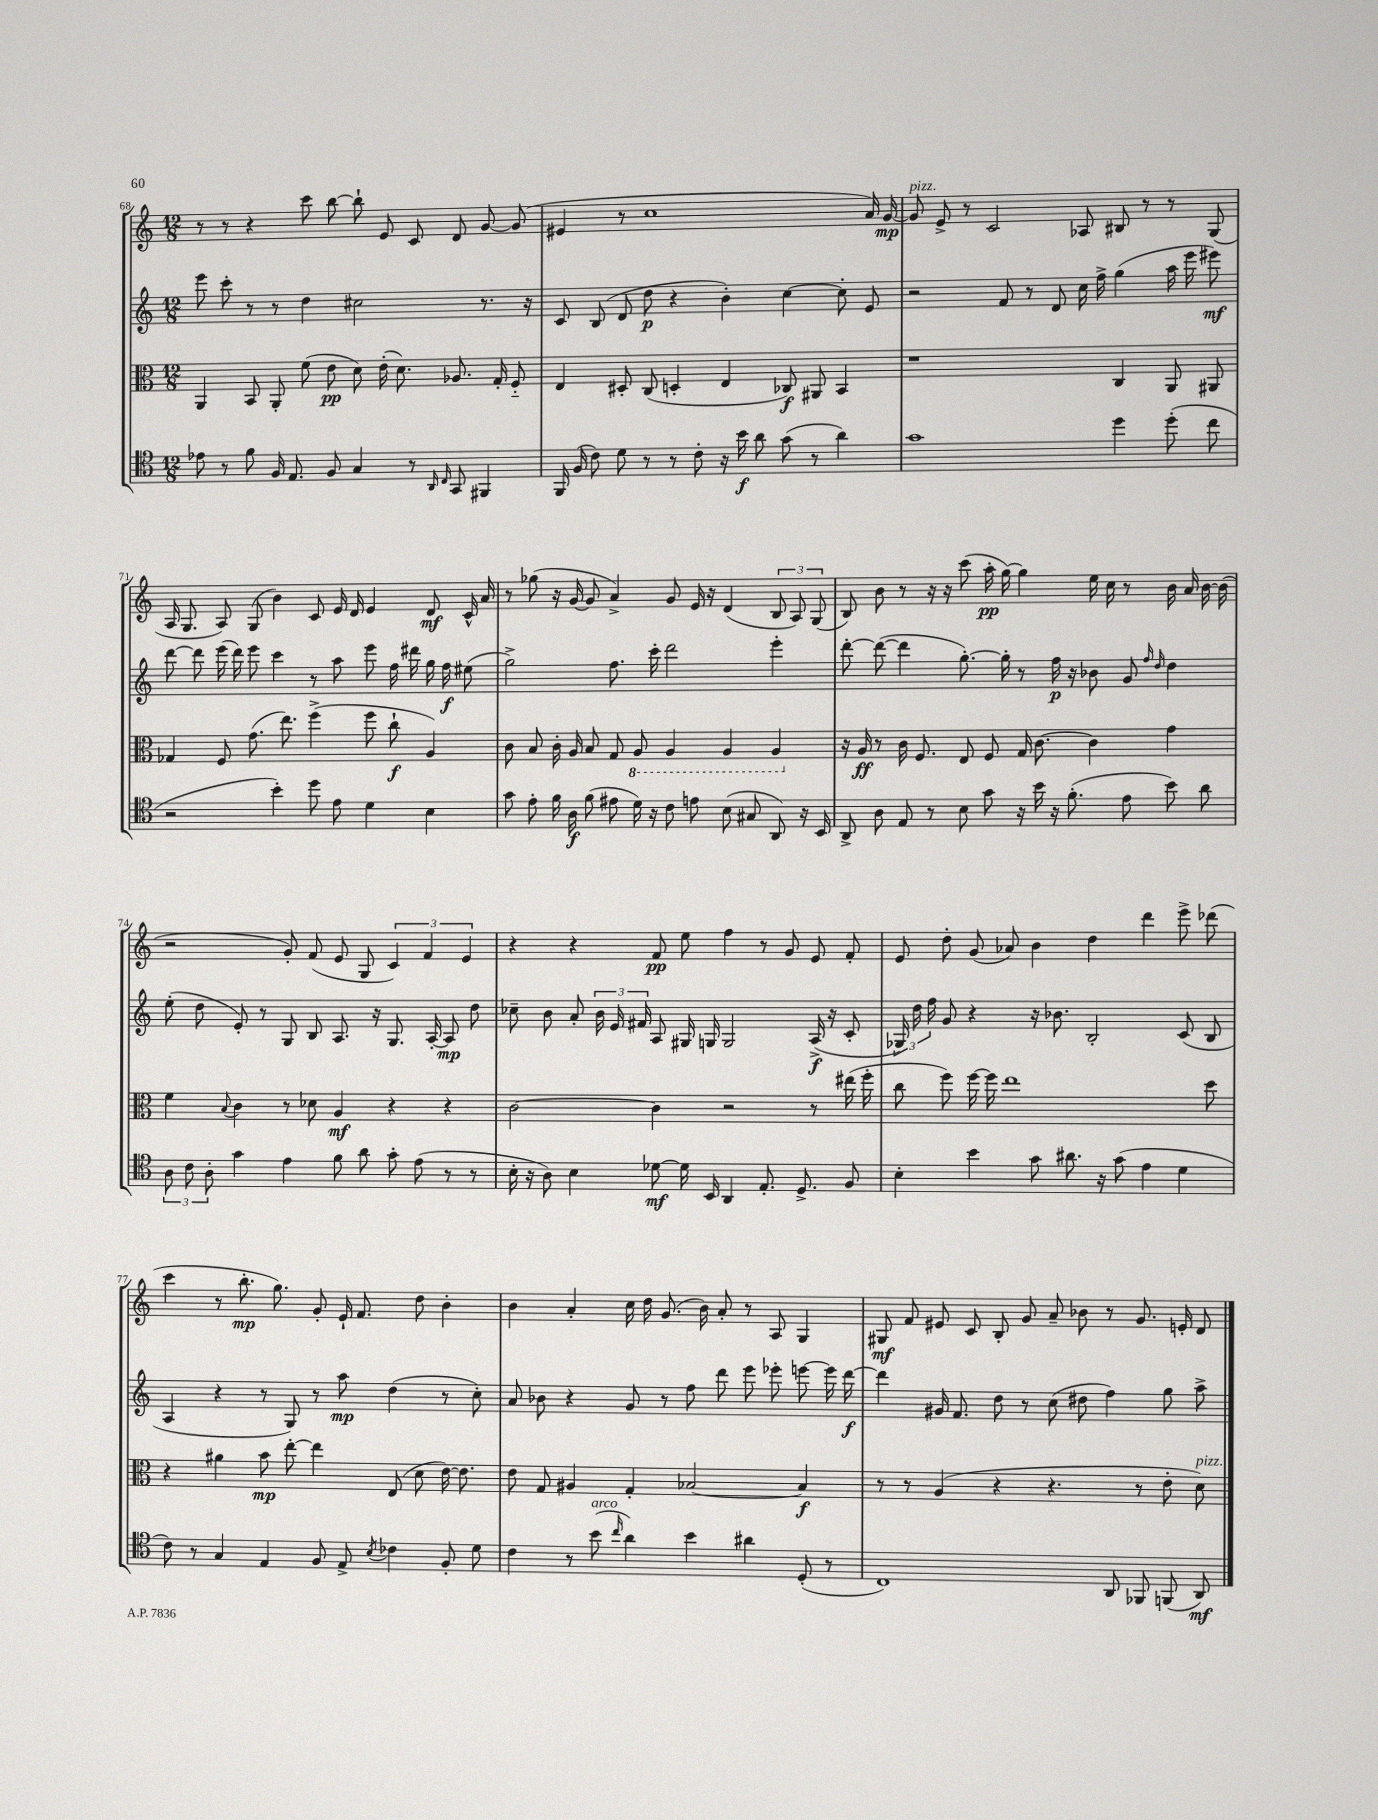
<<
\new StaffGroup <<
\new Staff = "s0" {
    \clef treble \key c \major \numericTimeSignature \time 12/8
    \autoBeamOff r8 r8 r4 c'''8 b''8~ b''8-! e'8 c'8 d'8 g'8~ g'8( |
    eis'4 r8 c''1 a'16) g'16~\mp |
    g'8^\markup { \italic "pizz." } e'8-> r8 c'2 aes8 bis8 r8 r8 g8( |
    a16 g8. a8) g8( b'4) c'8 e'16 d'16 e'4 d'8\mf c'16-^ a'16 |
    r8 ges''8( r16 g'16~ g'8 a'4->) g'8 e'16 r16 d'4( \tuplet 3/2 { b8 a8) g8( } |
    b8) b'8 r8 r16 r16 c'''8( a''16-.\pp g''16~) g''4 e''16 c''16 r8 b'16 a'16 b'16~ b'16( |
    r2 g'8-.) f'8( e'8 g8 \tuplet 3/2 { c'4) f'4 e'4 } |
    r4 r4 f'8\pp e''8 f''4 r8 g'8 e'8 f'8-. |
    e'8 d''8-. g'8( aes'8) b'4 d''4 d'''4 e'''8-> des'''8( |
    c'''4 r8 b''8.-.\mp g''8.) g'8-. e'16-! f'8. d''8 b'4-. |
    b'4 a'4-. c''16 d''16 g'8.( b'16) a'8-. r8 a8 g4 |
    gis8\mf f'8 eis'8 c'8 b8-. g'8 a'8-- bes'8 r8 g'8. e'16-. d'8 \bar "|." |
}
\new Staff = "s1" {
    \clef treble \key c \major \numericTimeSignature \time 12/8
    \autoBeamOff e'''8 c'''8-. r8 r8 d''4 cis''2 r8. r16 |
    c'8 b8( d'8 d''8\p r4 b'4-.) c''4~ c''8-. e'8 |
    r2 f'8 r8 d'8 c''16 f''16-> g''4( a''16 e'''16 eis'''8\mf) |
    d'''8~ d'''8 e'''16( d'''16) e'''8 c'''4 r8 a''8 e'''8 f''16 dis'''16 g''16 f''16\f eis''8( |
    g''2->) f''8. c'''16-. d'''2 e'''4-. |
    d'''8~-. d'''8~( d'''4 g''8.~-.) g''16-. r8 f''16\p r16 bes'8 g'8 \grace { f''16 d''16 } d''4 |
    e''8-.( d''8 e'8-.) r8 g8 b8 a8. r16 g8. a16~-. a8\mp d''8 |
    ces''8-- b'8 a'8-. \tuplet 3/2 { b'16 e'16 fis'16 } a8 gis16 g16 g2 a16->\f( r16 c'8-. |
    \tuplet 3/2 { ges16) d''16 f''16 } g'8 r4 r16 bes'8. b2-. c'8( b8 |
    a4 r4 r8 g8) r8 a''8\mp d''4( r8 c''8-.) |
    a'8 bes'8 r4 g'8 r8 f''8 d'''8 e'''8 ees'''8-. e'''8~ e'''16 d'''16~\f |
    d'''4 gis'16 f'8. d''8 r8 c''8( dis''8 f''4) g''8 a''8-> \bar "|." |
}
\new Staff = "s2" {
    \clef alto \key c \major \numericTimeSignature \time 12/8
    \autoBeamOff a,4 b,8 a,8-. f'8( e'8\pp d'8) e'16-.( d'8.) aes8. g16-. f8-_ |
    e4 dis8-. c8( d4-. e4 ces8\f) ais,8 b,4 |
    r1 c4 a,8 ais,8 |
    ges4 f8 g'8.( e''8.) f''4->( f''8 c''8-!\f a4) |
    c'8 b8 c'16-. a16 b8 g8 \ottava #-1 a,8 a,4 a,4 a,4 \ottava #0 |
    r16 a16\ff r8 c'16 f8. e8 f8 g16 c'8.~ c'4 g'4 |
    f'4 \appoggiatura { b8 } c'4 r8 des'8 a4\mf r4 r4 |
    c'2~ c'4 r2 r8 eis''16( f''16-. |
    c''8 f''8) f''16~ f''16 e''1 d''8 |
    r4 ais'4 b'8\mp e''8~-. e''4 e8( d'8 e'16~) e'8. |
    e'8 g8 ais4 g4-. bes2~ bes4\f |
    r8 r8 a4( r4 r4. r8 e'8-. d'8^\markup { \italic "pizz." }) \bar "|." |
}
\new Staff = "s3" {
    \clef tenor \key c \major \numericTimeSignature \time 12/8
    \autoBeamOff ees'8 r8 f'8 f16 e8. f8 g4 r8 \grace { a,16 c16 } g,8 fis,4 |
    f,16 f16( c'8) d'8 r8 r8 c'8-. r16 b'16\f a'8 g'8( r8 a'4) |
    g'1 d''4 d''8-.( c''8 |
    r2 b'4-.) d''8 e'8 d'4 b4 |
    g'8 e'8-. f'16 a16\f f'8( eis'8 d'16) r16 c'8 e'8 b8( gis8 a,8) r16 b,16 |
    a,8-> a8 e8 r8 b8 g'8 r16 b'16 r16 f'8.-.( e'8 b'8) a'8 |
    \tuplet 3/2 { a8 c'8 a8-. } g'4 e'4 f'8 a'8 g'8-. e'8( r8 r8 |
    b16-. r16 a8) b4 des'8~\mf des'16 b,16 a,4 e8.-. d8.-> f8 |
    b4-. b'4 g'8 ais'8. r16 g'8( e'4 d'4 |
    c'8) r8 g4 e4 f8 e8-> \acciaccatura { b8 } ces'4 f8-. d'8 |
    c'4 r8 b'8^\markup { \italic "arco" }( \grace { c''16 } a'4) b'4 ais'4 d8-.( r8 |
    c1) a,8 fes,8 f,8( a,8\mf) \bar "|." |
}
>>
>>
\layout { \context { \Score currentBarNumber = #68 } }
